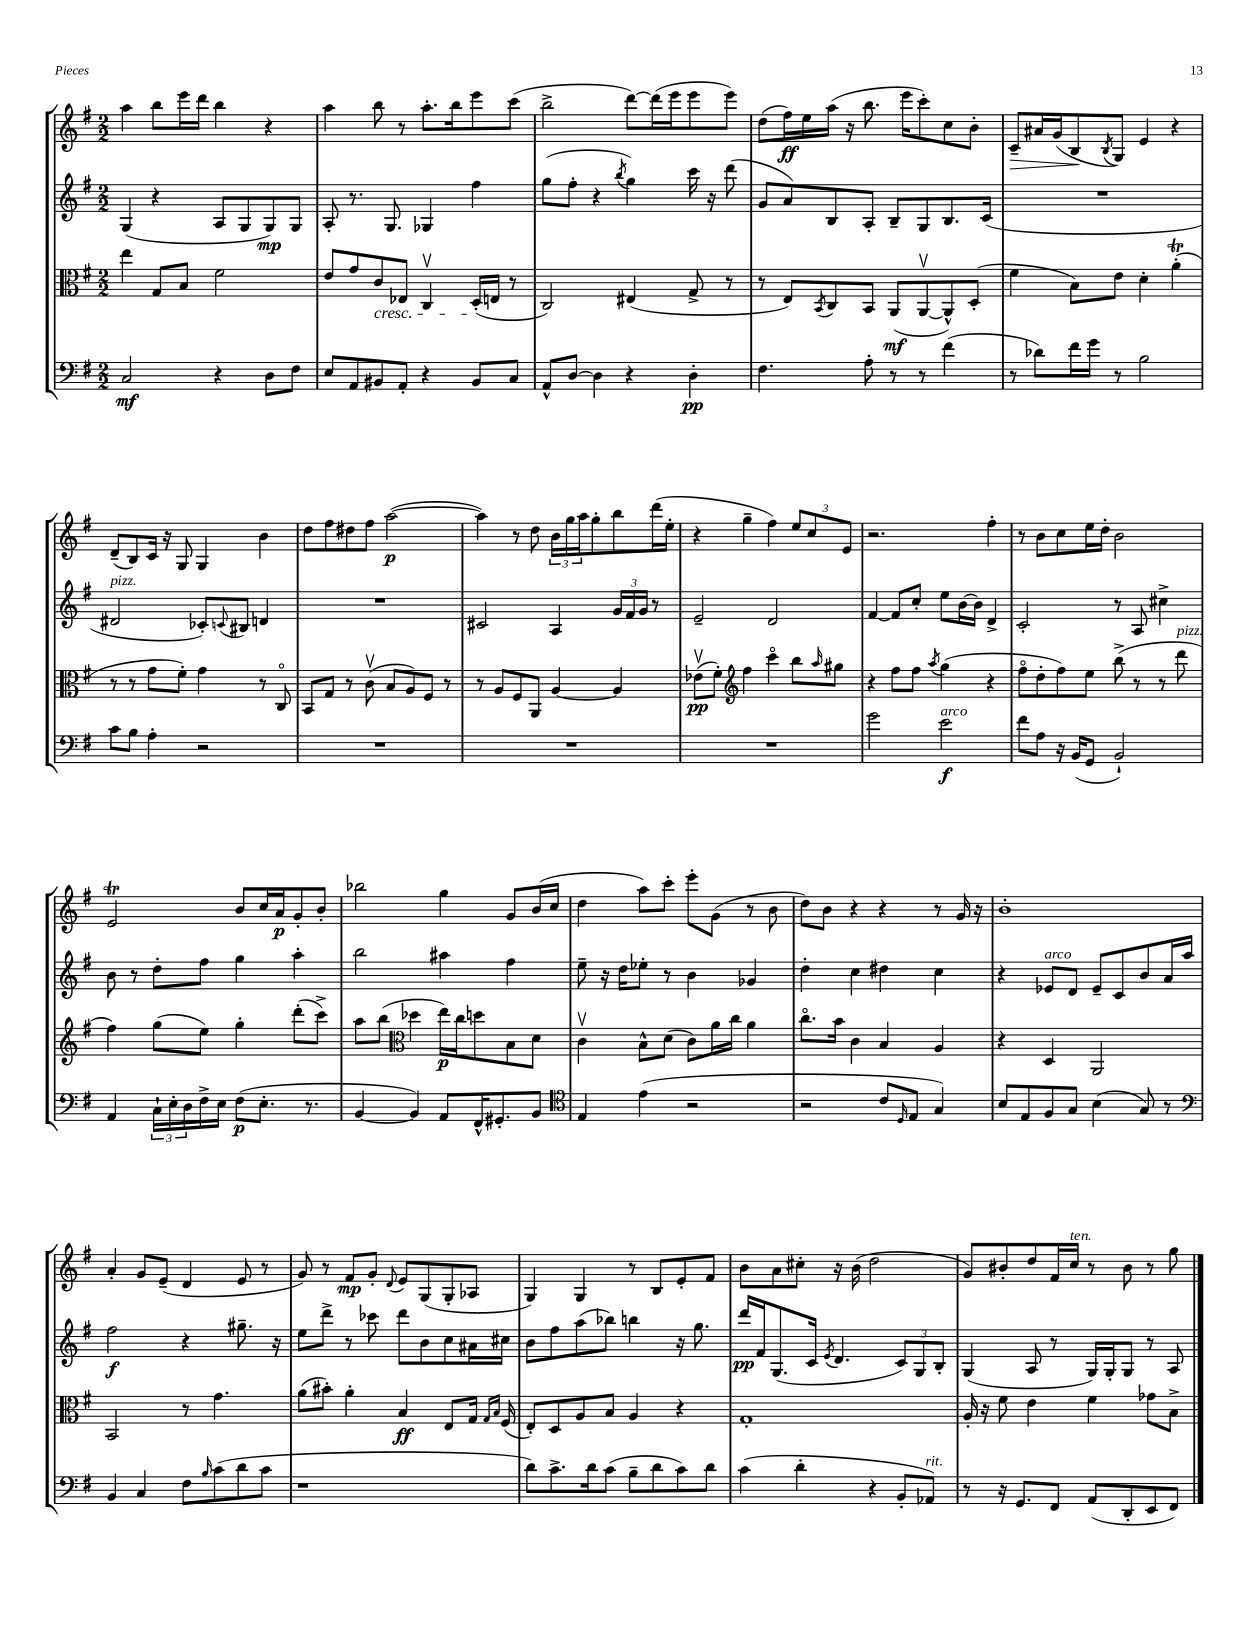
<<
\new StaffGroup <<
\new Staff = "s0" {
    \clef treble \key g \major \numericTimeSignature \time 2/2
    a''4 b''8 e'''16 d'''16 b''4 r4 |
    a''4 b''8 r8 a''8.-. b''16 e'''8 c'''8( |
    b''2-> d'''8~) d'''16( e'''16 e'''8 e'''8) |
    d''8( fis''16\ff) e''16 a''16( r16 b''8. e'''16 c'''8-.) c''8 b'8-. |
    c'8--\> ais'16 g'16( b8\! \acciaccatura { b8 } g8) e'4 r4 |
    d'8--( b8) c'16 r16 g8 g4 b'4 |
    d''8 fis''8 dis''8 fis''8 a''2~\p( |
    a''4) r8 d''8 \tuplet 3/2 { b'16 g''16 a''16 } g''8-. b''8 d'''16( e''16-. |
    r4 g''4-- fis''4) \tuplet 3/2 { e''8 c''8 e'8 } |
    r2. fis''4-. |
    r8 b'8 c''8 e''16 d''16-. b'2 |
    e'2\trill b'8 c''16 a'16\p g'8-. b'8-. |
    bes''2 g''4 g'8 b'16( c''16 |
    d''4 a''8) c'''8-. e'''8-. g'8( r8 b'8 |
    d''8) b'8 r4 r4 r8 g'16 r16 |
    b'1-. |
    a'4-. g'8 e'8--( d'4 e'8 r8 |
    g'8) r8 fis'8\mp g'8-. \appoggiatura { d'8 } e'8 g8( g8-. aes8 |
    g4) g4 r8 b8 e'8-. fis'8 |
    b'8 a'8 cis''8-. r16 b'16( d''2 |
    g'8) bis'8-. d''8 fis'16 c''16^\markup { \italic "ten." } r8 bis'8 r8 g''8 \bar "|." |
}
\new Staff = "s1" {
    \clef treble \key g \major \numericTimeSignature \time 2/2
    g4( r4 a8 g8 g8\mp) g8 |
    a8-. r8. g8. ges4 fis''4 |
    g''8( fis''8-. r4 \acciaccatura { b''8 } g''4) c'''16 r16 d'''8( |
    g'8 a'8) b8 a8-. b8-- g8 b8. c'16( |
    R1 |
    dis'2^\markup { \italic "pizz." } ces'8-.) \appoggiatura { c'8 } bis8 d'4 |
    R1 |
    cis'2 a4 \tuplet 3/2 { g'16 fis'16 g'16 } r8 |
    e'2-- d'2 |
    fis'4~ fis'8 c''8-. e''8 b'16~ b'16 d'4-> |
    c'2-. r8 a8 cis''4-> |
    b'8 r8 d''8-. fis''8 g''4 a''4-. |
    b''2 ais''4 fis''4 |
    e''8-- r16 d''16 ees''8-. r8 b'4 ges'4 |
    d''4-. c''4 dis''4 c''4 |
    r4 ees'8^\markup { \italic "arco" } d'8 ees'8-- c'8 b'8 a'16 a''16 |
    fis''2\f r4 gis''8.-- r16 |
    e''8 d'''8-> r8 ces'''8 d'''8 b'8 c''8 ais'16 cis''16 |
    b'8 fis''8 a''8( bes''8) b''4 r16 g''8. |
    d'''16\pp fis'16 g8.( c'16 \acciaccatura { e'8 } d'4. \tuplet 3/2 { c'8) g8 b8-. } |
    g4( a8 r8 g16) g16-. g8 r8 a8 \bar "|." |
}
\new Staff = "s2" {
    \clef alto \key g \major \numericTimeSignature \time 2/2
    e''4 g8 b8 fis'2 |
    e'8 g'8 c'8\cresc ees8 c4\upbow d16-.\!( e16 r8 |
    c2) eis4( g8-> r8 |
    r8 e8) \acciaccatura { b,8 } c8 b,8 a,8\mf( a,8~\upbow a,8-^) d8-.( |
    fis'4 b8) e'8 d'4-. a'4-.\trill( |
    r8 r8 g'8 fis'8-.) g'4 r8 c8\flageolet |
    b,8 g8 r8 c'8\upbow( b8 a8) fis8 r8 |
    r8 a8 fis8 a,8 a4~ a4 |
    ees'8\upbow\pp( fis'8-.) \clef treble fis''4 c'''4\flageolet b''8 \grace { a''16 } gis''8 |
    r4 fis''8 fis''8 \acciaccatura { a''8 } g''4( r4 |
    fis''8\flageolet d''8-. fis''8) e''8 b''8->( r8 r8 d'''8^\markup { \italic "pizz." } |
    fis''4) g''8( e''8) g''4-. d'''8-.( c'''8->) |
    a''8 b''8( \clef alto des''4 e''16\p) c''16 d''8 b8 d'8 |
    c'4\upbow b8-^ d'8( c'8) a'16 c''16 a'4 |
    c''8.\flageolet b'16 c'4 b4 a4 |
    r4 d4 a,2 |
    b,2 r8 g'4. |
    a'8( bis'8-.) a'4-. b4\ff e8 g16 \grace { g16 b16 } fis16( |
    e8-.) d8 a8 b8 a4 r4 |
    g1-. |
    a16-. r16 fis'8 e'4 fis'4 ges'8 b8-> \bar "|." |
}
\new Staff = "s3" {
    \clef bass \key g \major \numericTimeSignature \time 2/2
    c2\mf r4 d8 fis8 |
    e8 a,8 bis,8 a,8-. r4 bis,8 c8 |
    a,8-^ d8~ d4 r4 d4-.\pp |
    fis4. a8-. r8 r8 fis'4( |
    r8 des'8) fis'16 g'16 r8 b2 |
    c'8 b8 a4-. r2 |
    R1 |
    R1 |
    R1 |
    g'2 e'2\f^\markup { \italic "arco" } |
    fis'8 a8 r16 b,16( g,8 b,2-!) |
    a,4 \tuplet 3/2 { c16-! e16-. d16 } fis16-> e16 fis8\p( e8.-. r8. |
    b,4~ b,4) a,8 fis,16-^ gis,8.-. b,8 |
    \clef tenor e4 e'4( r2 |
    r2 c'8 \grace { d16 } e8 g4) |
    b8 e8 fis8 g8 b4( g8) r8 |
    \clef bass b,4 c4 fis8 \grace { b16 } c'8( d'8 c'8 |
    r1 |
    d'8) c'8.-> d'16 c'8( b8-- d'8 c'8) d'8 |
    c'4( d'4-. r4 b,8-. aes,8^\markup { \italic "rit." }) |
    r8 r16 g,8. fis,8 a,8( d,8-. e,8 fis,8) \bar "|." |
}
>>
>>
\layout { \context { \Score \remove "Bar_number_engraver" } }
